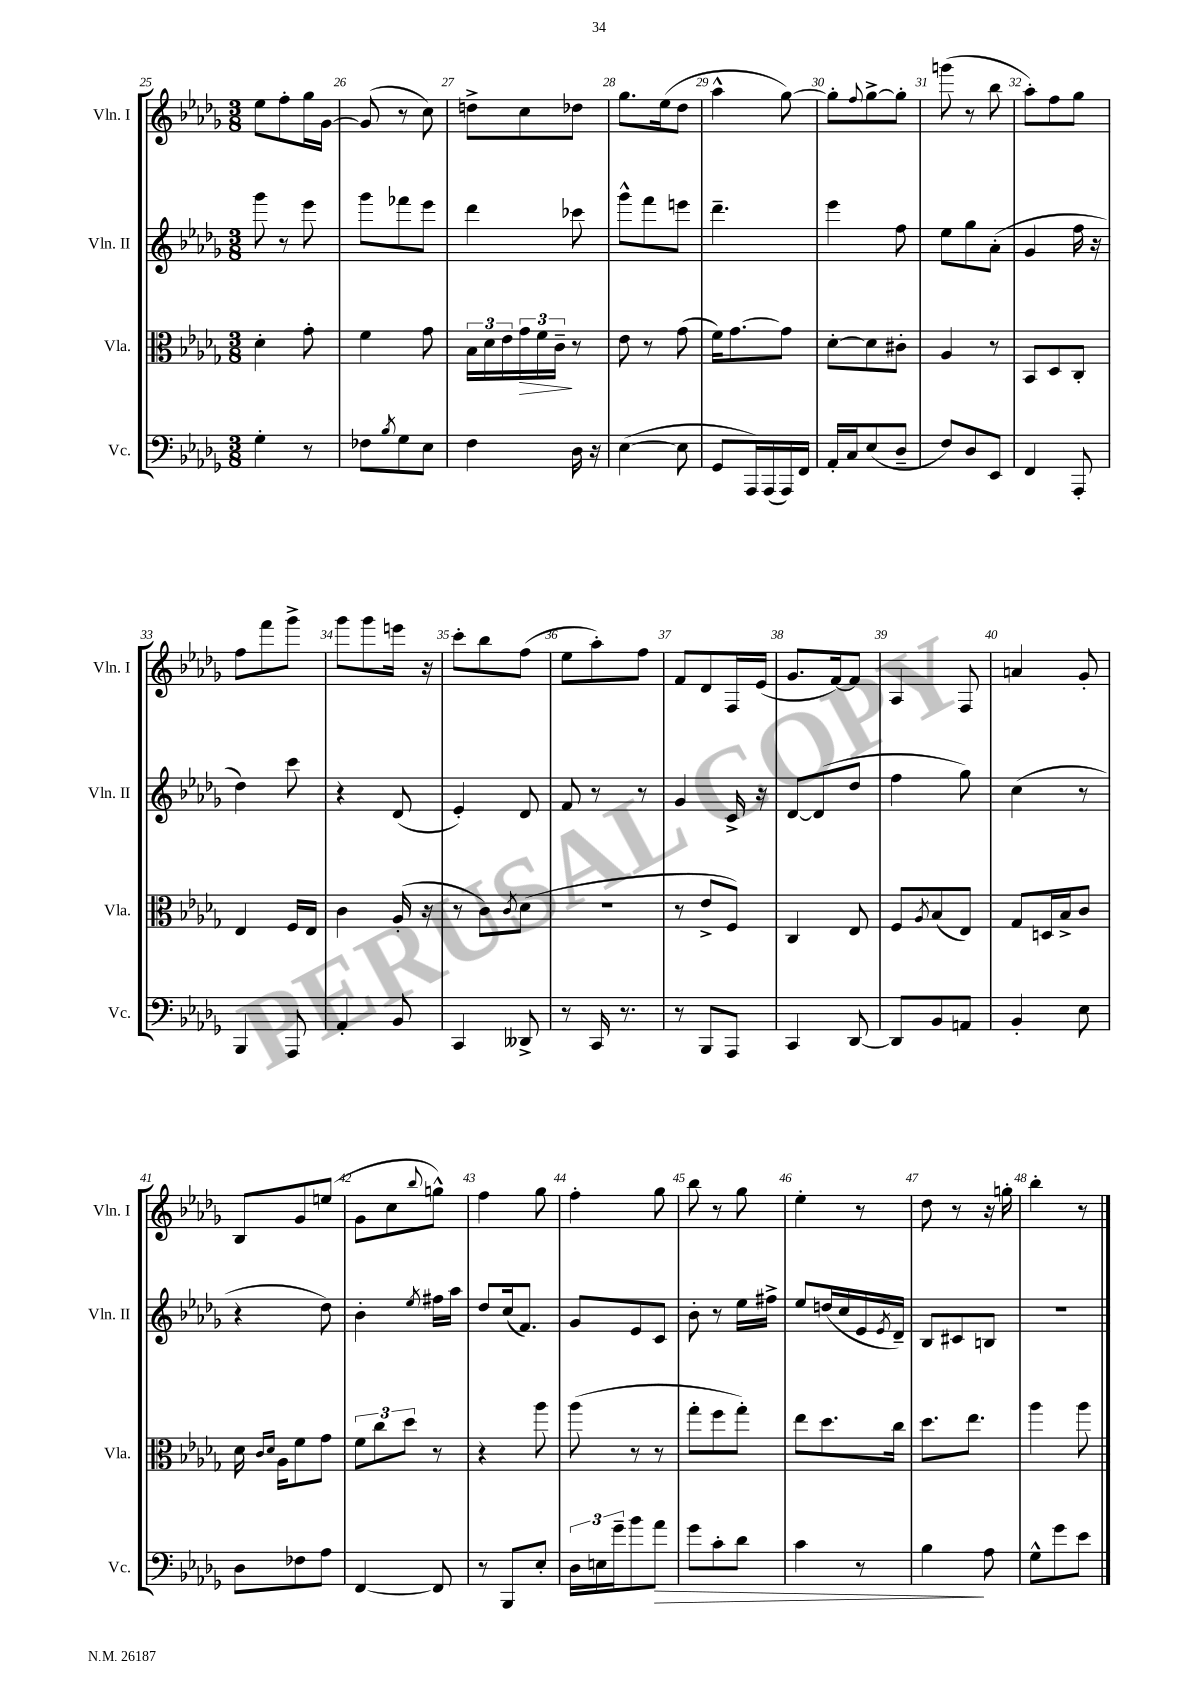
<<
\new StaffGroup <<
\new Staff = "s0" \with { instrumentName = "Vln. I" shortInstrumentName = "Vln. I" } {
    \clef treble \key des \major \numericTimeSignature \time 3/8
    ees''8 f''8-. ges''16 ges'16~ |
    ges'8( r8 c''8) |
    d''8-> c''8 des''8 |
    ges''8. ees''16( des''8 |
    aes''4-^ ges''8~) |
    ges''8-. \appoggiatura { f''8 } ges''8~-> ges''8-. |
    g'''8( r8 bes''8 |
    aes''8-.) f''8 ges''8 |
    f''8 f'''8 ges'''8-> |
    ges'''8 ges'''8 e'''16 r16 |
    c'''8-. bes''8 f''8( |
    ees''8 aes''8-.) f''8 |
    f'8 des'8 f16 ees'16( |
    ges'8. f'16~) f'8 |
    aes4 f8 |
    a'4 ges'8-. |
    bes8 ges'8 e''8( |
    ges'8 c''8 \appoggiatura { bes''8 } g''8-^) |
    f''4 ges''8 |
    f''4-. ges''8 |
    bes''8 r8 ges''8 |
    ees''4-. r8 |
    des''8 r8 r16 g''16-. |
    bes''4-. r8 \bar "|." |
}
\new Staff = "s1" \with { instrumentName = "Vln. II" shortInstrumentName = "Vln. II" } {
    \clef treble \key des \major \numericTimeSignature \time 3/8
    ges'''8 r8 ees'''8 |
    ges'''8 fes'''8 ees'''8 |
    des'''4 ces'''8 |
    ges'''8-^ f'''8 e'''8 |
    des'''4.-- |
    ees'''4 f''8 |
    ees''8 ges''8 aes'8-.( |
    ges'4 f''16 r16 |
    des''4) c'''8 |
    r4 des'8( |
    ees'4-.) des'8 |
    f'8 r8 r8 |
    ges'4 c'16-> r16 |
    des'8~ des'8( des''8 |
    f''4 ges''8) |
    c''4( r8 |
    r4 des''8) |
    bes'4-. \acciaccatura { ees''8 } fis''16 aes''16 |
    des''8 c''16( f'8.) |
    ges'8 ees'8 c'8 |
    bes'8-. r8 ees''16 fis''16-> |
    ees''8 d''16( c''16 ees'16 \acciaccatura { ees'8 } des'16--) |
    bes8 cis'8 b8 |
    R4. \bar "|." |
}
\new Staff = "s2" \with { instrumentName = "Vla." shortInstrumentName = "Vla." } {
    \clef alto \key des \major \numericTimeSignature \time 3/8
    des'4-. ges'8-. |
    f'4 ges'8 |
    \tuplet 3/2 { bes16 des'16 ees'16 } \tuplet 3/2 { ges'16\> f'16 c'16--\! } r8 |
    ees'8 r8 ges'8( |
    f'16) ges'8.~ ges'8 |
    des'8~-. des'8 cis'8-. |
    aes4 r8 |
    bes,8 des8 c8-. |
    ees4 f16 ees16 |
    c'4 aes16-.( r16 |
    r8 c'8) \acciaccatura { c'8 } des'8( |
    R4. |
    r8 ees'8-> f8) |
    c4 ees8 |
    f8 \acciaccatura { aes8 } bes8( ees8) |
    ges8 d16 bes16-> c'8 |
    des'16 \grace { c'16 des'16 } aes16 f'8 ges'8 |
    \tuplet 3/2 { f'8 c''8 des''8 } r8 |
    r4 aes''8 |
    aes''8( r8 r8 |
    ges''8-. f''8 ges''8-.) |
    ees''8 des''8. c''16 |
    des''8. ees''8. |
    aes''4 aes''8 \bar "|." |
}
\new Staff = "s3" \with { instrumentName = "Vc." shortInstrumentName = "Vc." } {
    \clef bass \key des \major \numericTimeSignature \time 3/8
    ges4-. r8 |
    fes8 \acciaccatura { bes8 } ges8 ees8 |
    f4 des16 r16 |
    ees4~( ees8 |
    ges,8 aes,,16) aes,,16( aes,,16) f,16 |
    aes,16-. c16 ees8( des8-- |
    f8) des8 ees,8 |
    f,4 aes,,8-. |
    bes,,4 aes,,8 |
    aes,4-. bes,8 |
    c,4 deses,8-> |
    r8 c,16 r8. |
    r8 bes,,8 aes,,8 |
    c,4 des,8~ |
    des,8 bes,8 a,8 |
    bes,4-. ees8 |
    des8 fes8 aes8 |
    f,4~ f,8 |
    r8 bes,,8 ees8-. |
    \tuplet 3/2 { des16 e16 ges'16-- } bes'8 aes'8\> |
    ges'8 c'8-. des'8 |
    c'4 r8 |
    bes4\! aes8 |
    ges8-^ ges'8 ees'8 \bar "|." |
}
>>
>>
\layout { \context { \Score currentBarNumber = #25 \override BarNumber.break-visibility = ##(#f #t #t) barNumberVisibility = #all-bar-numbers-visible } }
